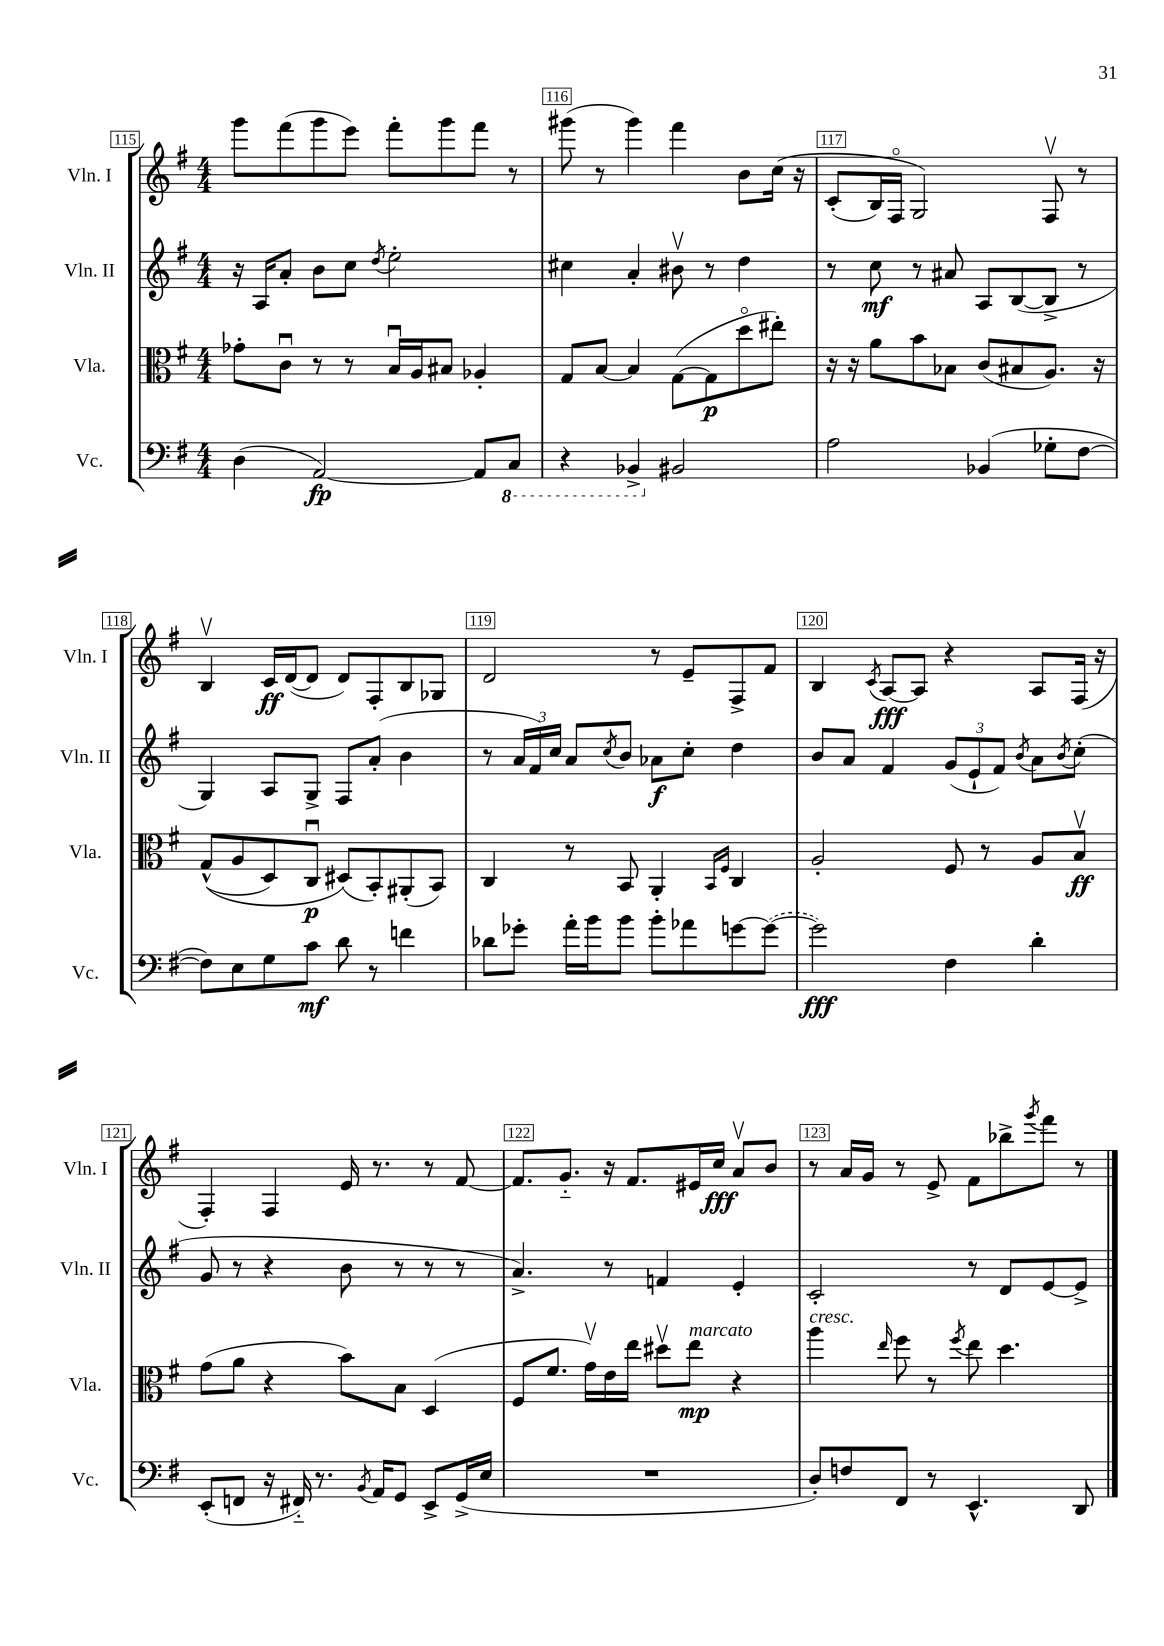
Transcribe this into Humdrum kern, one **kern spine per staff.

**kern	**dynam	**kern	**dynam	**kern	**dynam	**kern	**dynam
*part4	*part4	*part3	*part3	*part2	*part2	*part1	*part1
*staff4	*staff4	*staff3	*staff3	*staff2	*staff2	*staff1	*staff1
*I"Vc.	*	*I"Vla.	*	*I"Vln. II	*	*I"Vln. I	*
*I'Vc.	*	*I'Vla.	*	*I'Vln. II	*	*I'Vln. I	*
*clefF4	*	*clefC3	*	*clefG2	*	*clefG2	*
*k[f#]	*	*k[f#]	*	*k[f#]	*	*k[f#]	*
*M4/4	*	*M4/4	*	*M4/4	*	*M4/4	*
=115	=115	=115	=115	=115	=115	=115	=115
(4D\	.	8g-X'\L	.	16r	.	8ggg\L	.
.	.	.	.	16A/KL	.	.	.
.	.	8cu\J	.	8a'/J	.	(8fff#\	.
[2AA/)	fp	8r	.	8b\L	.	8ggg\	.
.	.	8r	.	8cc\J	.	8eee\J)	.
.	.	.	.	8qdd/	.	.	.
.	.	16Bu/LL	.	2ee'\	.	8fff#'\L	.
.	.	16A/J	.	.	.	.	.
.	.	8B#X/J	.	.	.	8ggg\	.
8AA/L]	.	4A-X'/	.	.	.	8fff#\J	.
*8ba	*	*	*	*	*	*	*
8CC/J	.	.	.	.	.	8r	.
=116	=116	=116	=116	=116	=116	=116	=116
4r	.	8G/L	.	4cc#X\	.	(8ggg#X\	.
.	.	[8B/J	.	.	.	8r	.
4BBB-X^/	.	4B/]	.	4a'/	.	4ggg#\)	.
*X8ba	*	*	*	*	*	*	*
2BB#X/	.	([8G\L	.	8b#Xv\	.	4fff#\	.
.	.	8G\]	p	8r	.	.	.
.	.	8dd\	.	4dd\	.	8b\L	.
.	.	8ee#X'\J)	.	.	.	(16cc\Jk	.
.	.	.	.	.	.	16r	.
=117	=117	=117	=117	=117	=117	=117	=117
2A\	.	16r	.	8r	.	(8c'/L	.
.	.	16r	.	.	.	.	.
.	.	8a\L	.	8cc\	mf	16B/L)	.
.	.	.	.	.	.	16F#/JJ	.
.	.	8b\	.	8r	.	2G/)	.
.	.	8B-X\J	.	8a#X/	.	.	.
(4BB-X/	.	(8c/L	.	8A/L	.	.	.
.	.	8B#X/	.	([8B/	.	.	.
8G-X'\L	.	8.A/J)	.	8B^/J]	.	8F#v/	.
[8F#\J	.	.	.	8r	.	8r	.
.	.	16r	.	.	.	.	.
!!LO:LB:g=z
=118	=118	=118	=118	=118	=118	=118	=118
8F#\L])	.	((8G^^/L	.	4G/)	.	4Bv/	.
8E\	.	8A/	.	.	.	.	.
8G\	.	8D/)	.	8A/L	.	16c/LL	ff
.	.	.	.	.	.	([16d/J	.
8c\J	mf	8Cu/J	p	8G^/J	.	8d/J]	.
8d\	.	(8D#X/L)	.	8F#/L	.	8d/L)	.
8r	.	8BB'/)	.	(8a'/J	.	8F#'/	.
4fn\	.	(8AA#X'/	.	4b\	.	8B/	.
.	.	8BB/J)	.	.	.	8G-X/J	.
=119	=119	=119	=119	=119	=119	=119	=119
8d-X\L	.	4C/	.	8r	.	2d/	.
8g-X'\J	.	.	.	24a/LL	.	.	.
.	.	.	.	24f#/)	.	.	.
.	.	.	.	24cc/JJ	.	.	.
16a'\LL	.	8r	.	8a/L	.	.	.
16b\J	.	.	.	.	.	.	.
.	.	.	.	8qcc/	.	.	.
8b\J	.	8BB/	.	8b/J	.	.	.
8b'\L	.	4AA'/	.	8a-X\L	f	8r	.
8a-X\	.	.	.	8cc'\J	.	8e~/L	.
.	.	16qqBB/LL	.	.	.	.	.
.	.	16qqF#/JJ	.	.	.	.	.
[8gn\	.	4C/	.	4dd\	.	8F#^/	.
(8g\J_	.	.	.	.	.	8f#/J	.
=120	=120	=120	=120	=120	=120	=120	=120
2g\])	fff	2A'/	.	8b/L	.	4B/	.
.	.	.	.	8a/J	.	.	.
.	.	.	.	.	.	8qc/	.
.	.	.	.	4f#/	.	[8A/L	fff
.	.	.	.	.	.	8A/J]	.
4F#\	.	8F#/	.	(12g/L	.	4r	.
.	.	.	.	12e`/	.	.	.
.	.	8r	.	.	.	.	.
.	.	.	.	12f#/J)	.	.	.
.	.	.	.	8qb/	.	.	.
4d'\	.	8A/L	.	8a\L	.	8A/L	.
.	.	.	.	8qb/	.	.	.
.	.	8Bv/J	ff	(8cc'\J	.	(16F#/Jk	.
.	.	.	.	.	.	16r	.
!!LO:LB:g=z
=121	=121	=121	=121	=121	=121	=121	=121
(8EE'/L	.	(8g\L	.	8g/	.	4F#'/)	.
8FFn/J	.	8a\J	.	8r	.	.	.
16r	.	4r	.	4r	.	4F#/	.
16FF#X/)	.	.	.	.	.	.	.
8.r	.	.	.	.	.	.	.
.	.	8b\L)	.	8b\	.	16e/	.
8qBB/	.	.	.	.	.	.	.
16AA/KL	.	.	.	.	.	8.r	.
8GG/J	.	8B\J	.	8r	.	.	.
8EE^/L	.	(4D/	.	8r	.	8r	.
(16GG^/L	.	.	.	8r	.	[8f#/	.
16E/JJ	.	.	.	.	.	.	.
=122	=122	=122	=122	=122	=122	=122	=122
1r	.	8F#/L	.	4.a^/)	.	8.f#/L]	.
.	.	8.f#/J	.	.	.	.	.
.	.	.	.	.	.	8.g/J	.
.	.	16gv\LL)	.	.	.	.	.
.	.	16e\	.	8r	.	16r	.
.	.	16ee\JJ	.	.	.	8.f#/L	.
.	.	8dd#Xv\L	.	4fn/	.	.	.
!	!	!LO:TX:a:i:t=marcato	!	!	!	!	!
.	.	8ee\J	mp	.	.	16e#X/L	.
.	.	.	.	.	.	16cc/JJ	fff
.	.	4r	.	4e'/	.	8av/L	.
.	.	.	.	.	.	8b/J	.
=123	=123	=123	=123	=123	=123	=123	=123
!	!	!LO:TX:a:i:t=cresc.	!	!	!	!	!
8D'/L)	.	4aa\	.	2c'/	.	8r	.
8Fn/	.	.	.	.	.	16a/LL	.
.	.	.	.	.	.	16g/JJ	.
.	.	16qqee/	.	.	.	.	.
8FF#/J	.	8ff#\	.	.	.	8r	.
8r	.	8r	.	.	.	8e^/	.
.	.	8qff#/	.	.	.	.	.
4.EE^^/	.	8ee\	.	8r	.	8f#\L	.
.	.	4.dd\	.	8d/L	.	8bb-X^\	.
.	.	.	.	.	.	8qggg/	.
.	.	.	.	[8e/	.	8fff#\J	.
8DD/	.	.	.	8e^/J]	.	8r	.
==	==	==	==	==	==	==	==
*-	*-	*-	*-	*-	*-	*-	*-
